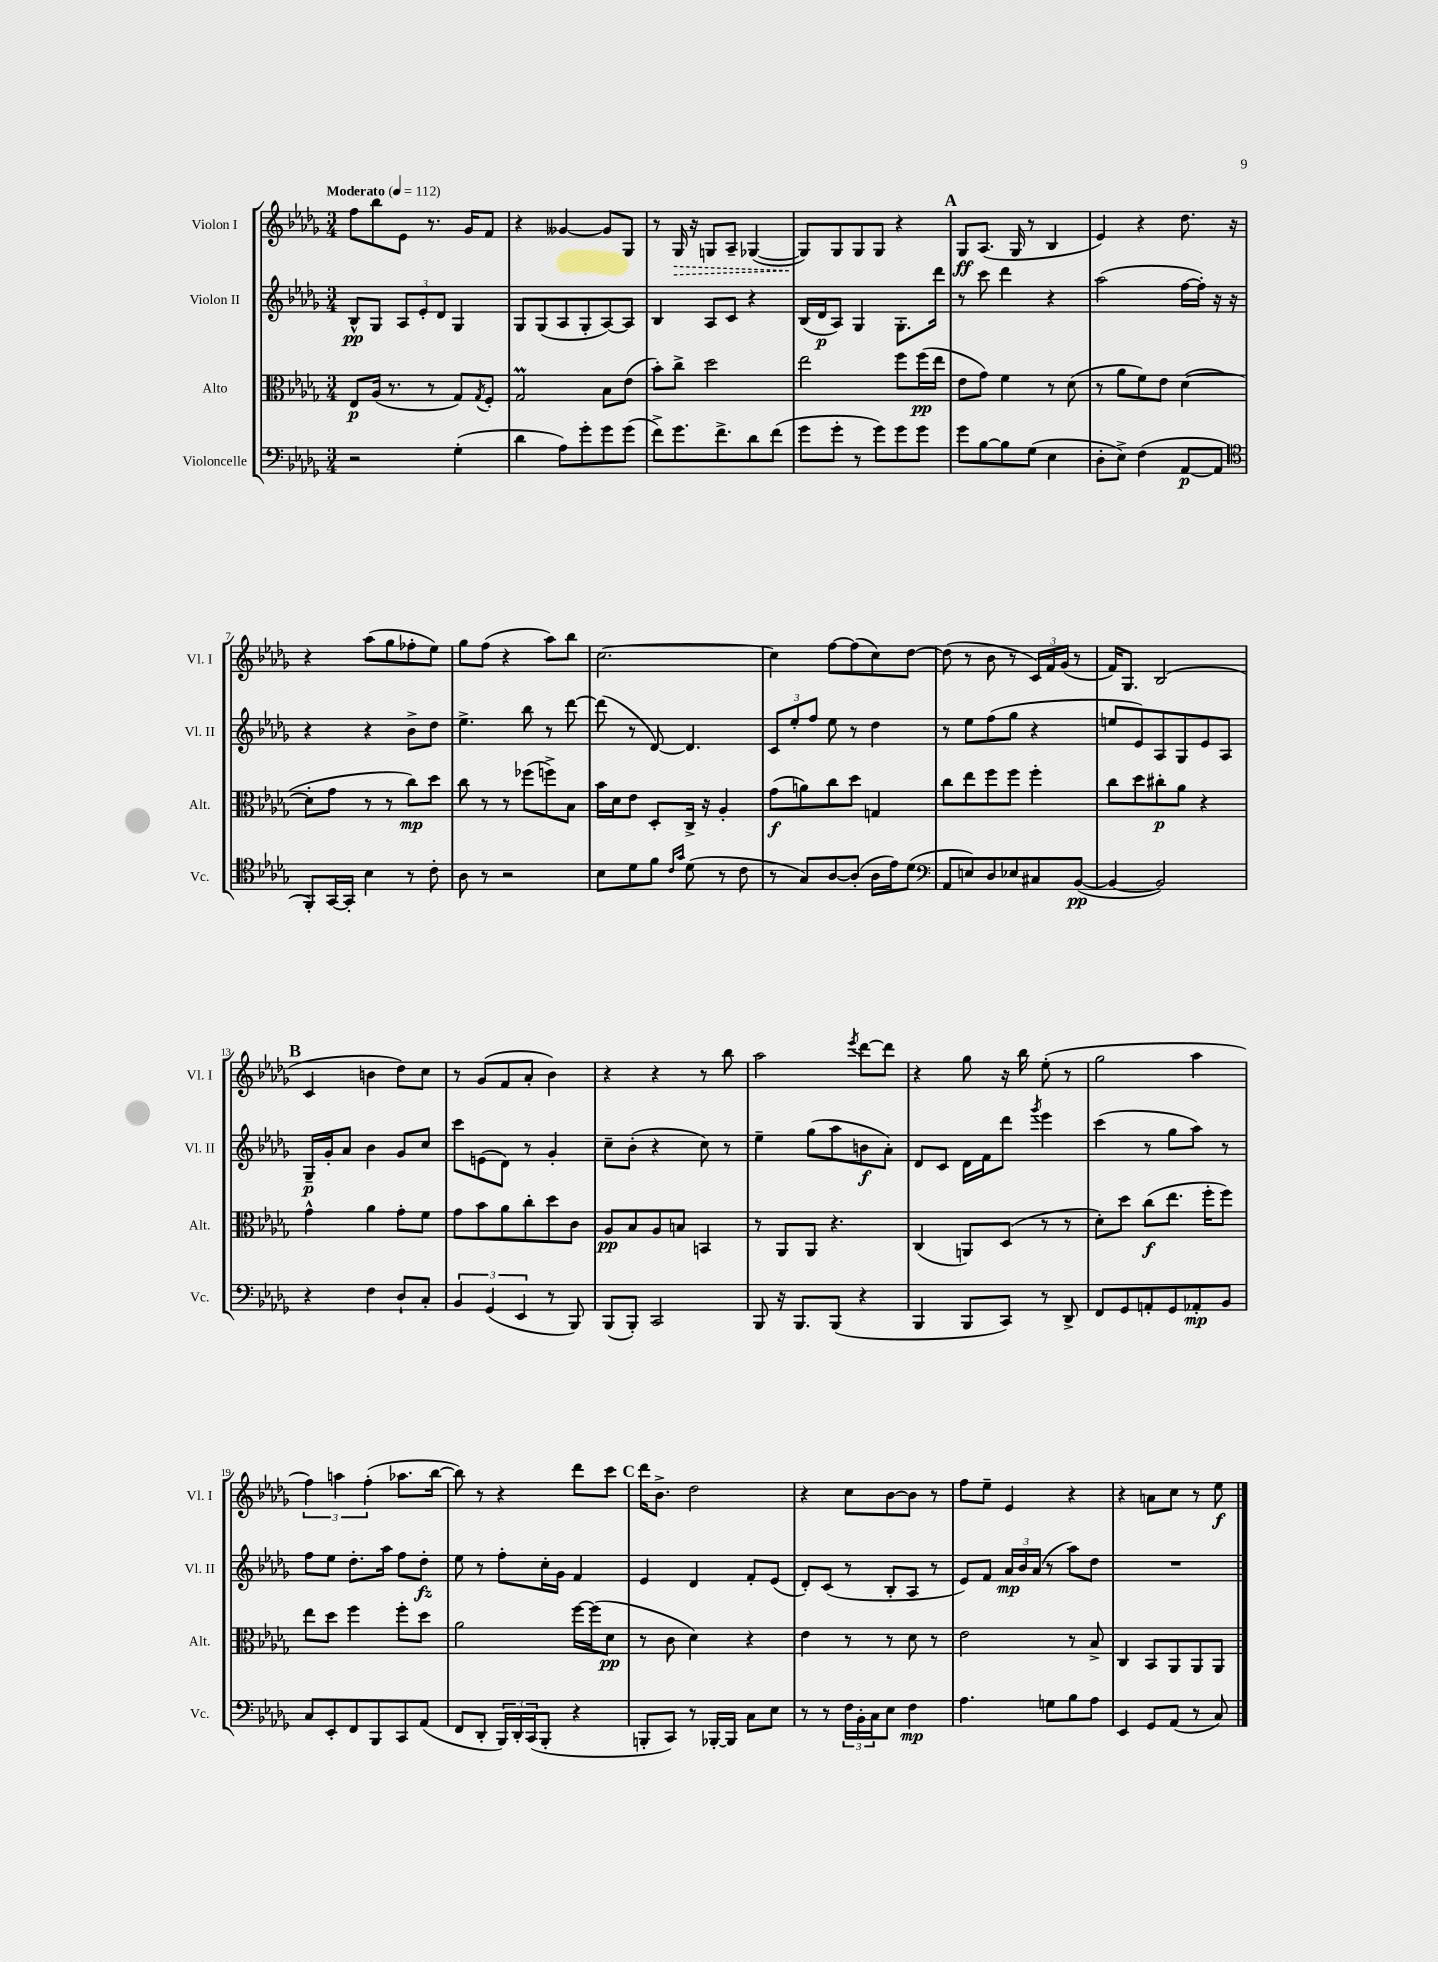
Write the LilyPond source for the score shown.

<<
\new StaffGroup <<
\new Staff = "s0" \with { instrumentName = "Violon I" shortInstrumentName = "Vl. I" } {
    \clef treble \key des \major \numericTimeSignature \time 3/4 \tempo "Moderato" 4 = 112
    f''8 bes''8 ees'8 r8. ges'16 f'8 |
    r4 geses'4~ geses'8 ges8 |
    r8 \once \override Hairpin.style = #'dashed-line ges16\> r16 g8 aes8-- ges4~( |
    ges8\!) ges8 ges8 ges8 r4 |
    \mark \markup { \bold "A" } ges8\ff aes8.( ges16 r8 bes4 |
    ees'4) r4 des''8. r16 |
    r4 aes''8( ges''8 fes''8-. ees''8) |
    ges''8 f''8( r4 aes''8) bes''8 |
    c''2.~ |
    c''4 f''8~ f''8( c''8) des''8~ |
    des''8( r8 bes'8 r8 \tuplet 3/2 { c'16) f'16 ges'16( } r8 |
    f'16) ges8. bes2( |
    \mark \markup { \bold "B" } c'4 b'4 des''8) c''8 |
    r8 ges'8( f'8 aes'8-. bes'4) |
    r4 r4 r8 bes''8 |
    aes''2 \acciaccatura { ees'''8 } des'''8~ des'''8 |
    r4 ges''8 r16 bes''16 ees''8-.( r8 |
    ges''2 aes''4 |
    \tuplet 3/2 { f''4) a''4 f''4-.( } aes''8. bes''16~ |
    bes''8) r8 r4 des'''8 c'''8 |
    \mark \markup { \bold "C" } des'''16 bes'8.-> des''2 |
    r4 c''8 bes'8~ bes'8 r8 |
    f''8 ees''8-- ees'4 r4 |
    r4 a'8 c''8 r8 ees''8\f \bar "|." |
}
\new Staff = "s1" \with { instrumentName = "Violon II" shortInstrumentName = "Vl. II" } {
    \clef treble \key des \major \numericTimeSignature \time 3/4
    bes8-^\pp ges8 \tuplet 3/2 { aes8 ees'8-. des'8 } ges4 |
    ges8 ges8( aes8 ges8-. aes8~) aes8 |
    bes4 aes8 c'8 r4 |
    bes16( des'16\p aes8) ges4 ges8.-. des'''16 |
    \mark \markup { \bold "A" } r8 c'''8 des'''4 r4 |
    aes''2( f''16~ f''16-.) r16 r16 |
    r4 r4 bes'8-> des''8 |
    ees''4.-> bes''8 r8 des'''8~ |
    des'''8( r8 des'8~) des'4. |
    \tuplet 3/2 { c'8 ees''8-. f''8 } ees''8 r8 des''4 |
    r8 ees''8 f''8( ges''8 r4 |
    e''8 ees'8) aes8 ges8 ees'8 aes8 |
    \mark \markup { \bold "B" } ges16--\p ges'16-. aes'8 bes'4 ges'8 c''8 |
    c'''8 e'8( des'8) r8 ges'4-. |
    c''8-- bes'8-.( r4 c''8) r8 |
    ees''4-- ges''8( aes''8 b'8\f aes'8-.) |
    des'8 c'8 des'16 f'16 des'''8 \acciaccatura { ges'''8 } ees'''4 |
    c'''4( r8 ges''8 aes''8) r8 |
    f''8 ees''8 des''8.-. aes''16 f''8 des''8-.\fz |
    ees''8 r8 f''8-. c''16-. ges'16 f'4 |
    \mark \markup { \bold "C" } ees'4 des'4 f'8-. ees'8( |
    des'8-.) c'8( r8 bes8-. aes8 r8 |
    ees'8) f'8 \tuplet 3/2 { aes'16\mp bes'16 aes'16( } r8 aes''8) des''8 |
    R2. \bar "|." |
}
\new Staff = "s2" \with { instrumentName = "Alto" shortInstrumentName = "Alt." } {
    \clef alto \key des \major \numericTimeSignature \time 3/4
    ees8\p aes16( r8. r8 ges8) \acciaccatura { ges8 } f8-. |
    ges2\prall bes8 ees'8( |
    bes'8-.) c''8-> des''2 |
    ees''2 f''8 f''16\pp( ees''16 |
    \mark \markup { \bold "A" } ees'8 ges'8) f'4 r8 des'8( |
    r8 aes'8 f'8) ees'8 des'4~( |
    des'8-. ges'8 r8 r8 c''8\mp) des''8 |
    c''8 r8 r8 fes''8( f''8->) bes8 |
    bes'16 des'16 ees'8 des8-. c16-> r16 aes4-. |
    ges'8\f( a'8) c''8 des''8 g4 |
    c''8 ees''8 f''8 f''8 f''4-. |
    c''8 des''8 cis''8-.\p aes'8 r4 |
    \mark \markup { \bold "B" } ges'4-^ aes'4 ges'8-. f'8 |
    ges'8 bes'8 aes'8 c''8-. des''8 c'8 |
    aes8\pp bes8 aes8 b8 b,4 |
    r8 aes,8 aes,8 r4. |
    c4( a,8) des8( r8 r8 |
    des'8-.) des''8 c''8\f( ees''8. f''16-. f''8) |
    ees''8 des''8 f''4 f''8-. des''8 |
    aes'2 f''16~ f''16( des'8\pp |
    \mark \markup { \bold "C" } r8 c'8 des'4) r4 |
    ees'4 r8 r8 des'8 r8 |
    ees'2 r8 bes8-> |
    c4 bes,8 aes,8 aes,8 aes,8 \bar "|." |
}
\new Staff = "s3" \with { instrumentName = "Violoncelle" shortInstrumentName = "Vc." } {
    \clef bass \key des \major \numericTimeSignature \time 3/4
    r2 ges4-.( |
    des'4 aes8) ges'8-. ges'8 ges'8( |
    f'8->) ges'8. f'8.-> des'8 f'8( |
    ges'8 ges'8-. r8 ges'8) ges'8 ges'8 |
    \mark \markup { \bold "A" } ges'8 bes8~ bes8 ges8( ees4 |
    des8-. ees8->) f4( aes,8~\p aes,8 |
    \clef tenor f,8-.) ges,16~ ges,16-. bes4 r8 c'8-. |
    aes8 r8 r2 |
    bes8 des'8 f'8 \grace { c'16 ges'16 } des'8( r8 c'8 |
    r8 ges8) aes8~ aes8-.( aes16 ees'16) des'8( |
    \clef bass aes,8 e8) des8 ees8 cis8 bes,8~\pp( |
    bes,4~ bes,2) |
    \mark \markup { \bold "B" } r4 f4 des8-! c8-. |
    \tuplet 3/2 { bes,4 ges,4( ees,4 } r8 bes,,8) |
    bes,,8( bes,,8-.) c,2 |
    bes,,8 r16 bes,,8. bes,,8( r4 |
    bes,,4 bes,,8 c,8) r8 des,8-> |
    f,8 ges,8 a,8-. ges,8 aes,8-.\mp bes,8 |
    c8 ees,8-. f,8 bes,,8 c,8 aes,8( |
    f,8 des,8-. \tuplet 3/2 { bes,,16) des,16-. c,16( } bes,,8-. r4 |
    \mark \markup { \bold "C" } b,,8-. c,8) r8 bes,,16~-. bes,,16 c8 ees8 |
    r8 r8 \tuplet 3/2 { f16 bes,16-. c16 } ees8 f4\mp |
    aes4. g8 bes8 aes8 |
    ees,4 ges,8 aes,8( r8 c8) \bar "|." |
}
>>
>>
